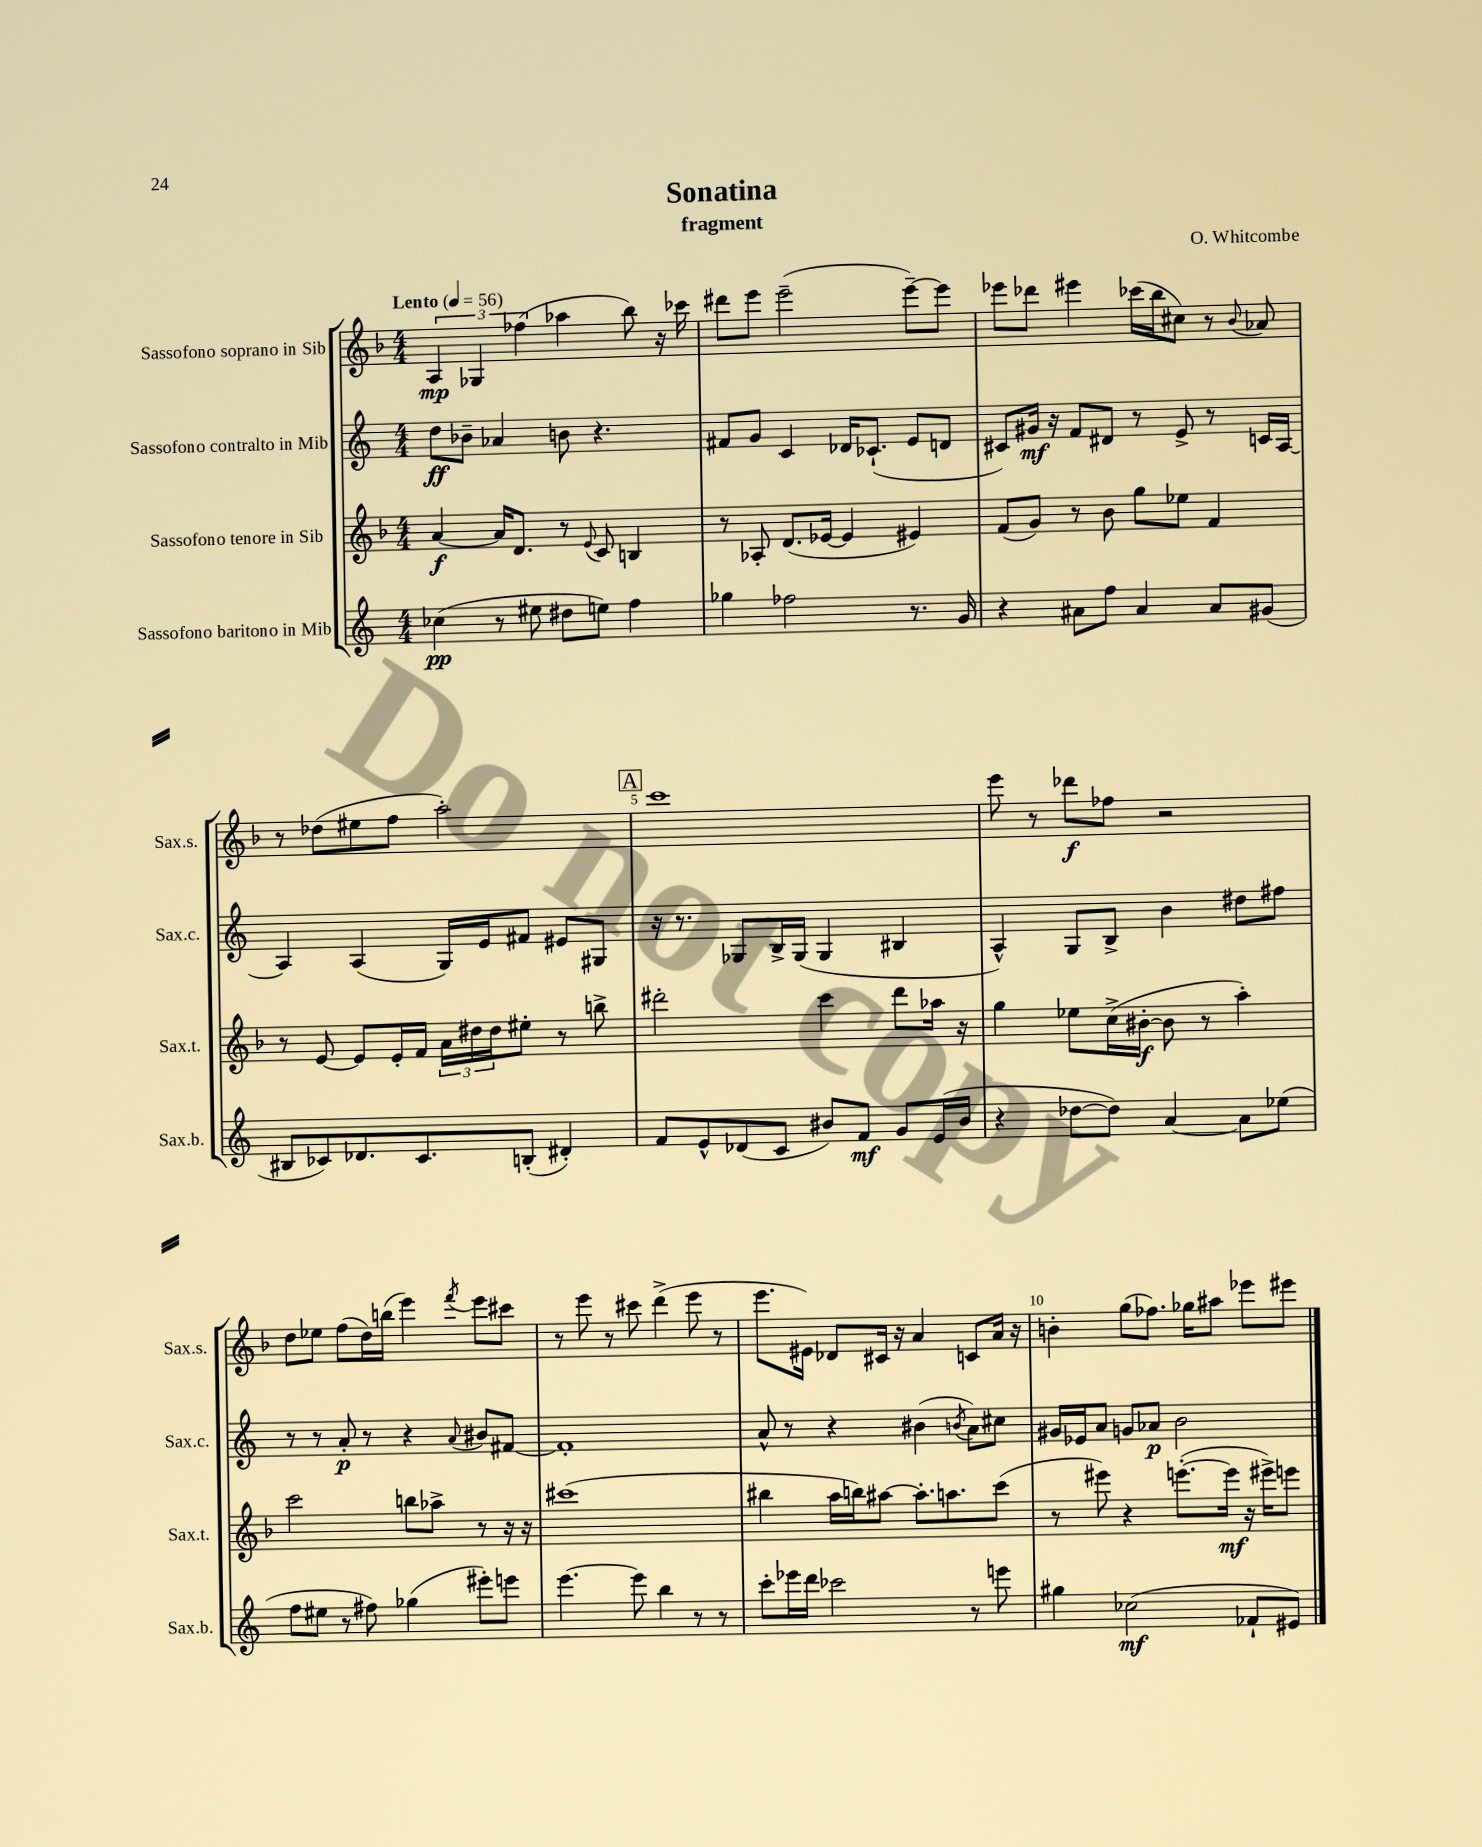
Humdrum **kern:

**kern	**dynam	**kern	**dynam	**kern	**dynam	**kern	**dynam
*part4	*part4	*part3	*part3	*part2	*part2	*part1	*part1
*staff4	*staff4	*staff3	*staff3	*staff2	*staff2	*staff1	*staff1
*I"Sassofono baritono in Mib	*	*I"Sassofono tenore in Sib	*	*I"Sassofono contralto in Mib	*	*I"Sassofono soprano in Sib	*
*I'Sax.b.	*	*I'Sax.t.	*	*I'Sax.c.	*	*I'Sax.s.	*
*clefG2	*	*clefG2	*	*clefG2	*	*clefG2	*
*k[]	*	*k[b-]	*	*k[]	*	*k[b-]	*
*M4/4	*	*M4/4	*	*M4/4	*	*M4/4	*
*MM56	*	*MM56	*	*MM56	*	*MM56	*
=1	=1	=1	=1	=1	=1	=1	=1
!	!	!	!	!	!	!LO:TX:a:B:t=Lento	!
(4cc-X\	pp	[4a/	f	8dd\L	ff	6A/	mp
.	.	.	.	8b-X~\J	.	.	.
.	.	.	.	.	.	6G-X/	.
8r	.	16a/KL]	.	4a-X/	.	.	.
.	.	8.d/J	.	.	.	.	.
.	.	.	.	.	.	(6ff-X\	.
8ee#X\	.	.	.	.	.	.	.
8dd#X\L	.	8r	.	8bn\	.	4aa-X\	.
.	.	8qqe/	.	.	.	.	.
8een\J)	.	8c/	.	4.r	.	.	.
4ff\	.	4Bn/	.	.	.	8bb-\)	.
.	.	.	.	.	.	16r	.
.	.	.	.	.	.	16ccc-X\	.
=2	=2	=2	=2	=2	=2	=2	=2
4gg-X\	.	8r	.	8f#X/L	.	8ddd#X\L	.
.	.	8A-X'/	.	8g/J	.	8eee\J	.
2ff-X\	.	(8.d/L	.	4c/	.	(2eee~\	.
.	.	[16e-X/Jk	.	.	.	.	.
.	.	4e-/]	.	16d-X/KL	.	.	.
.	.	.	.	(8.c-X`/J	.	.	.
8.r	.	4e#X/)	.	8e/L	.	[8eee~\L)	.
.	.	.	.	8dn/J	.	8eee\J]	.
16g/	.	.	.	.	.	.	.
=3	=3	=3	=3	=3	=3	=3	=3
4r	.	(8f/L	.	8c#X/L)	.	8eee-X\L	.
.	.	8g/J)	.	16g#X/Jk	mf	8ddd-X\J	.
.	.	.	.	16r	.	.	.
8a#X\L	.	8r	.	8f/L	.	4eee#X\	.
8ff\J	.	8b-\	.	8d#X/J	.	.	.
4a#/	.	8gg\L	.	8r	.	(16ccc-X\LL	.
.	.	.	.	.	.	16bb-\J	.
.	.	8ee-X\J	.	8e^/	.	8cc#X\J)	.
8a#/L	.	4f/	.	8r	.	8r	.
.	.	.	.	.	.	8qqb-/	.
(8g#X/J	.	.	.	16cn/LL	.	8a-X/	.
.	.	.	.	[16A/JJ	.	.	.
!!LO:LB:g=z
=4	=4	=4	=4	=4	=4	=4	=4
8B#X/L	.	8r	.	4A/]	.	8r	.
8c-X/)	.	[8e/	.	.	.	(8dd-X\L	.
8.d-X/	.	8e/L]	.	(4A/	.	8ee#X\	.
.	.	16e'/L	.	.	.	8ff\J	.
8.c-/	.	16f/JJ	.	.	.	.	.
.	.	24a\LL	.	16G/LL)	.	2aa'\)	.
.	.	24dd#X\	.	.	.	.	.
.	.	.	.	16e/J	.	.	.
.	.	24dd#\J	.	.	.	.	.
(8Bn'/J	.	8ee#X'\J	.	8f#X/J	.	.	.
4d#X'/)	.	8r	.	8e#X/L	.	.	.
.	.	8bbn^\	.	8G#X/J	.	.	.
!!LO:REH:place=s1:t=A
=5	=5	=5	=5	=5	=5	=5	=5
8f/L	.	2ddd#X'\	.	16r	.	1ccc	.
.	.	.	.	8.r	.	.	.
8e^^/	.	.	.	.	.	.	.
(8d-X/	.	.	.	8G-X/L	.	.	.
8c/J	.	.	.	16B^/L	.	.	.
.	.	.	.	(16G-/JJ	.	.	.
8b#X/L)	.	4ccc\	.	4G-/	.	.	.
8f/J	mf	.	.	.	.	.	.
8g/L	.	8ddd#\L	.	4B#X/	.	.	.
(16e/L	.	16aa-X\Jk	.	.	.	.	.
16b#/JJ	.	16r	.	.	.	.	.
=6	=6	=6	=6	=6	=6	=6	=6
4r	.	4gg\	.	4A^^/)	.	8eee\	.
.	.	.	.	.	.	8r	.
[8dd-X\L	.	8ee-X\L	.	8G/L	.	8ddd-X\L	f
8dd-\J])	.	(16cc^\L	.	8B^/J	.	8ff-X\J	.
.	.	[16b#X'\JJ	f	.	.	.	.
[4a/	.	8b#\]	.	4b\	.	2r	.
.	.	8r	.	.	.	.	.
8a\L]	.	4aa'\)	.	8dd#X\L	.	.	.
(8ee-X\J	.	.	.	8ff#X\J	.	.	.
!!LO:LB:g=z
=7	=7	=7	=7	=7	=7	=7	=7
8ff\L	.	2ccc\	.	8r	.	8dd\L	.
8ee#X\J	.	.	.	8r	.	8ee-X\J	.
8r	.	.	.	8a'/	p	(8ff\L	.
8ff#X\)	.	.	.	8r	.	16dd\L)	.
.	.	.	.	.	.	(16bbn\JJ	.
(4gg-X\	.	8bbn\L	.	4r	.	4eee\)	.
.	.	8aa-X^\J	.	.	.	.	.
.	.	.	.	8qqa/	.	8qfff/	.
8eee#X'\L)	.	8r	.	8b#X/L	.	8eee\L	.
8eeen\J	.	16r	.	[8f#X/J	.	8ccc#X\J	.
.	.	16r	.	.	.	.	.
=8	=8	=8	=8	=8	=8	=8	=8
[4.eee\	.	(1ccc#X	.	1f#']	.	8r	.
.	.	.	.	.	.	8eee\	.
.	.	.	.	.	.	8r	.
8eee\]	.	.	.	.	.	8ccc#X\	.
4bb\	.	.	.	.	.	(4ddd^\	.
8r	.	.	.	.	.	8eee\	.
8r	.	.	.	.	.	8r	.
=9	=9	=9	=9	=9	=9	=9	=9
8ccc'\L	.	4bb#X\	.	8a^^/	.	8.eee\L	.
16eee-X\L	.	.	.	8r	.	.	.
16ddd\JJ	.	.	.	.	.	16e#X\Jk)	.
2ccc-X\	.	16aa\LL	.	4r	.	8d-X/L	.
.	.	16bbn\J)	.	.	.	.	.
.	.	[8aa#X\J	.	.	.	16c#X/Jk	.
.	.	.	.	.	.	16r	.
.	.	8.aa#'\L]	.	(4b#X\	.	4a/	.
.	.	8.aan\	.	.	.	.	.
.	.	.	.	8qbn/	.	.	.
8r	.	.	.	8a\L)	.	8cn/L	.
8eeen\	.	(8ccc\J	.	8cc#X\J	.	16a/Jk	.
.	.	.	.	.	.	16r	.
=10	=10	=10	=10	=10	=10	=10	=10
4gg#X\	.	8r	.	16g#X/LL	.	4bn'\	.
.	.	.	.	16e-X/J	.	.	.
.	.	8eee#X\)	.	8a/J	.	.	.
(2cc-X\	mf	4r	.	8gn/L	.	(8gg\L	.
.	.	.	.	8a-X/J	p	8.ff-X\J)	.
.	.	([8.eeen'\L	.	2b\	.	.	.
.	.	.	.	.	.	16gg-X\KL	.
.	.	.	.	.	.	8aa#X\J	.
.	.	16eee\Jk]	mf	.	.	.	.
8f-X`/L	.	16r	.	.	.	8eee-X\L	.
.	.	16eee#X^\KL)	.	.	.	.	.
8e#X/J)	.	8eeen\J	.	.	.	8eee#X\J	.
==	==	==	==	==	==	==	==
*-	*-	*-	*-	*-	*-	*-	*-
